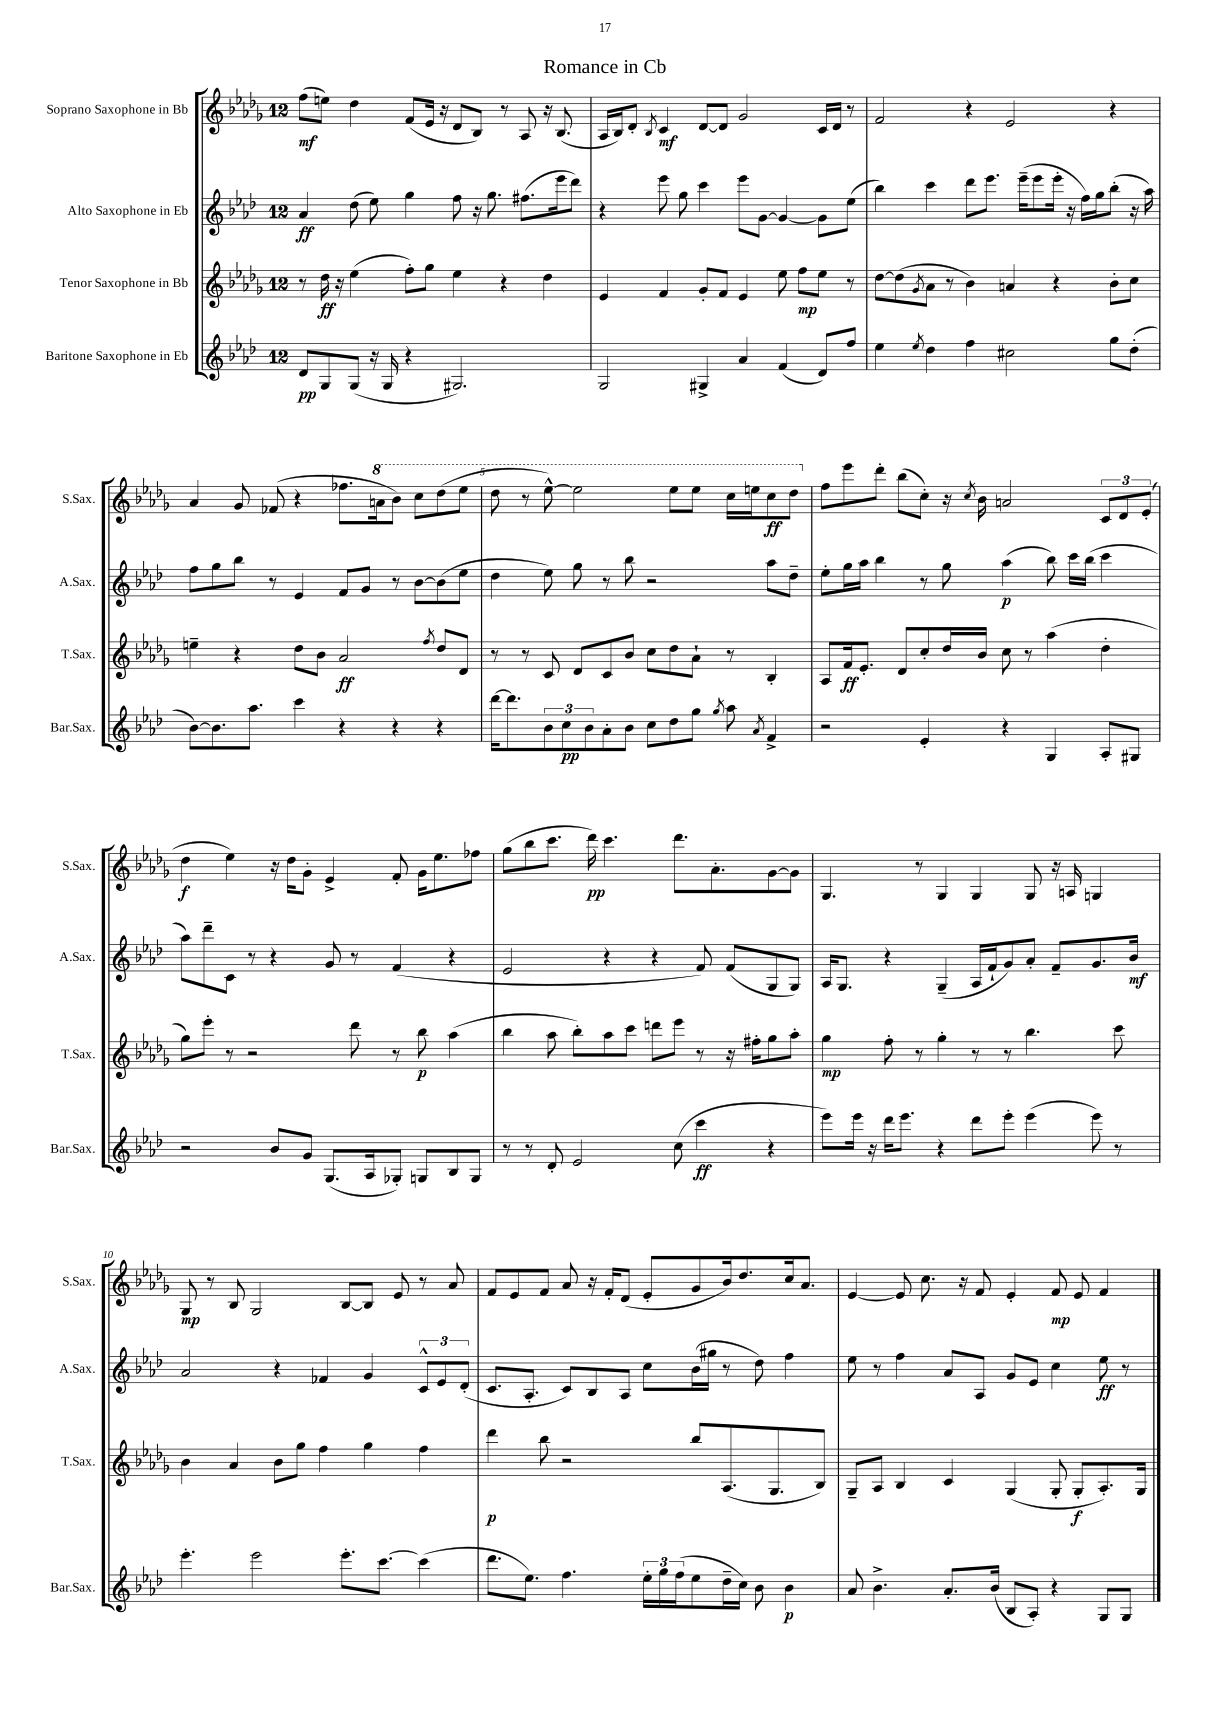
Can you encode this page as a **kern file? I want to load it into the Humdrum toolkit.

**kern	**kern	**kern	**kern
*staff4	*staff3	*staff2	*staff1
*clefG2	*clefG2	*clefG2	*clefG2
*k[b-e-a-d-]	*k[b-e-a-d-g-]	*k[b-e-a-d-]	*k[b-e-a-d-g-]
*M12/8	*M12/8	*M12/8	*M12/8
8d-	8r	4a-	(8ff
8G	16dd-	.	8ee)
.	16r	.	.
(8G	(4ee-	(8dd-	4dd-
16r	.	8ee-)	.
16G	.	.	.
4r	8ff')	4gg	(8f
.	8gg-	.	16e-
.	.	.	16r
2.G#)	4ee-	8ff	8d-
.	.	16r	8B-)
.	.	8.gg	.
.	4r	.	8r
.	.	(8.ff#	8A-
.	4dd-	.	16r
.	.	16eee-	(8.B-
.	.	8ddd-)	.
=	=	=	=
2G	4e-	4r	16A-
.	.	.	16B-)
.	.	.	8d-'
.	.	.	8qB-
.	4f	8eee-	4c
.	.	8gg	.
4G#^	8g-'	4ccc	[8d-
.	8f	.	8d-]
4a-	4e-	8eee-	2g-
.	.	[8g	.
(4f	8ee-	4g_	.
.	8ff	.	.
8d-)	8ee-	8g]	16c
.	.	.	16d-
8ff	8r	(8ee-	8r
=	=	=	=
4ee-	[8dd-	4bb-)	2f
.	(8dd-]	.	.
8qee-	8qg-	.	.
4dd-	8a-	4ccc	.
.	8r	.	.
4ff	4b-)	8ddd-	4r
.	.	8.eee-	.
2cc#	4a	.	2e-
.	.	(16eee-~	.
.	.	8eee-	.
.	4r	16eee-'	.
.	.	16r	.
.	.	16ff)	.
.	.	16gg	.
8gg	8b-'	(8bb-'	4r
(8dd-'	8cc	16r	.
.	.	16aa-)	.
=	=	=	=
[8b-)	4ee~	8ff	4a-
8.b-]	.	8gg	.
.	4r	8bb-	8g-
8.aa-	.	.	.
.	.	8r	(8f-
4ccc	8dd-	4e-	4r
.	8b-	.	.
4r	2a-	8f	8.ff-
.	.	8g	.
.	.	.	16aa
4r	.	8r	8bb-)
.	.	[8b-	8ccc
.	8qff	.	.
4r	8dd-	(8b-]	(8ddd-
.	8d-	8ee-	8eee-
=	=	=	=
[16ddd-	8r	4dd-	8ddd-
8.ddd-]	.	.	.
.	8r	.	8r
12b-	8c	8ee-)	[8eee-^^)
12cc	.	.	.
.	8d-	8gg	2eee-]
12b-	.	.	.
8a-'	8c	8r	.
8b-	8b-	8bb-	.
8cc	8cc	2r	.
8dd-	8dd-	.	8eee-
8gg	8a-`	.	8eee-
8qgg	.	.	.
8aa-	8r	.	16ccc
.	.	.	16eee
8qa-	.	.	.
4f^	4B-'	8aa-	8ccc
.	.	8dd-~	8ddd-
=	=	=	=
2r	8A-	8ee-'	8ff
.	16f	16gg	8eee-
.	8.e-'	16aa-	.
.	.	4bb-	8ddd-'
.	8d-	.	(8bb-
4e-'	8cc'	8r	8cc')
.	16dd-	8gg	16r
.	.	.	8qcc
.	16b-	.	16b-
4r	8cc	(4aa-	2a
.	8r	.	.
4G	(4aa-	8bb-)	.
.	.	16ccc	.
.	.	(16bb-	.
8A-'	4dd-'	4ccc	12c
.	.	.	12d-
8G#	.	.	.
.	.	.	(12e-'
=	=	=	=
2r	8gg-)	8aa-)	4dd-
.	8eee-'	8ddd-~	.
.	8r	8c	4ee-)
.	2r	8r	.
8b-	.	4r	16r
.	.	.	16dd-
8g	.	.	8g-'
(8.G	.	8g	4e-^
.	8ddd-	8r	.
16A-	.	.	.
8G-')	8r	(4f	8f'
8G	8bb-	.	16g-
.	.	.	8.ee-
8B-	(4aa-	4r	.
8G	.	.	8ff-
=	=	=	=
8r	4bb-	2e-	(8gg-
8r	.	.	8bb-
8d-'	8aa-	.	8.ccc
2e-	8bb-')	.	.
.	.	.	16ddd-)
.	8aa-	4r	4.ccc
.	8ccc	.	.
.	8ddd	4r	.
(8cc	8eee-	.	8.ddd-
4ccc	8r	8f)	.
.	.	.	8.a-'
.	16r	(8f	.
.	16ff#'	.	.
4r	8gg-	8G	[8g-
.	8aa-'	8G)	8g-]
=	=	=	=
8eee-)	4gg-	16A-	4.G-
.	.	8.G	.
16eee-	.	.	.
16r	.	.	.
16ddd-	8ff'	4r	.
8.eee-	.	.	.
.	8r	.	8r
4r	4gg-'	(4G~	4G-
8ddd-	8r	16A-	4G-
.	.	16f`	.
8eee-'	8r	8g)	.
(4eee-	4.bb-	8a-'	8G-
.	.	8f~	16r
.	.	.	16A
8eee-)	.	8.g	4G
8r	8ccc	.	.
.	.	16b-	.
=	=	=	=
4.eee-'	4b-	2a-	8G-
.	.	.	8r
.	4a-	.	8B-
2eee-	.	.	2G-
.	8b-	4r	.
.	8gg-	.	.
.	4ff	4f-	.
8.eee-'	.	.	[8B-
.	4gg-	4g	8B-]
[8.ccc	.	.	.
.	.	.	8e-
(4ccc]	4ff	12c^^	8r
.	.	12e-	.
.	.	.	8a-
.	.	(12d-'	.
=	=	=	=
8.ddd-	4ddd-	8.c	8f
.	.	.	8e-
8.ee-)	.	8.A-'	.
.	8bb-	.	8f
4.ff	2r	8c)	8a-
.	.	8B-	16r
.	.	.	16f'
.	.	8A-	(8d-
24ee-'	.	8cc	8e-'
24gg	.	.	.
(24ff	.	.	.
8ee-	8bb-	(16b-	8g-
.	.	16gg#	.
16dd-~	(8.A-	8r	16b-)
16cc)	.	.	8.dd-
8b-	.	8dd-)	.
.	8.G-	.	.
4b-	.	4ff	16cc
.	.	.	8.a-
.	8B-)	.	.
=	=	=	=
8a-	8G-~	8ee-	[4e-
4.b-^	8A-	8r	.
.	4B-	4ff	8e-]
.	.	.	8.cc
8.a-'	4c	8a-	.
.	.	.	16r
.	.	8A-	8f
(16b-	.	.	.
8B-	(4G-	8g	4e-'
8A-')	.	8e-	.
4r	8G-'	4cc	8f
.	8G-'	.	8e-
8G	8.A-')	8ee-	4f
8G	.	8r	.
.	16G-	.	.
==	==	==	==
*-	*-	*-	*-
